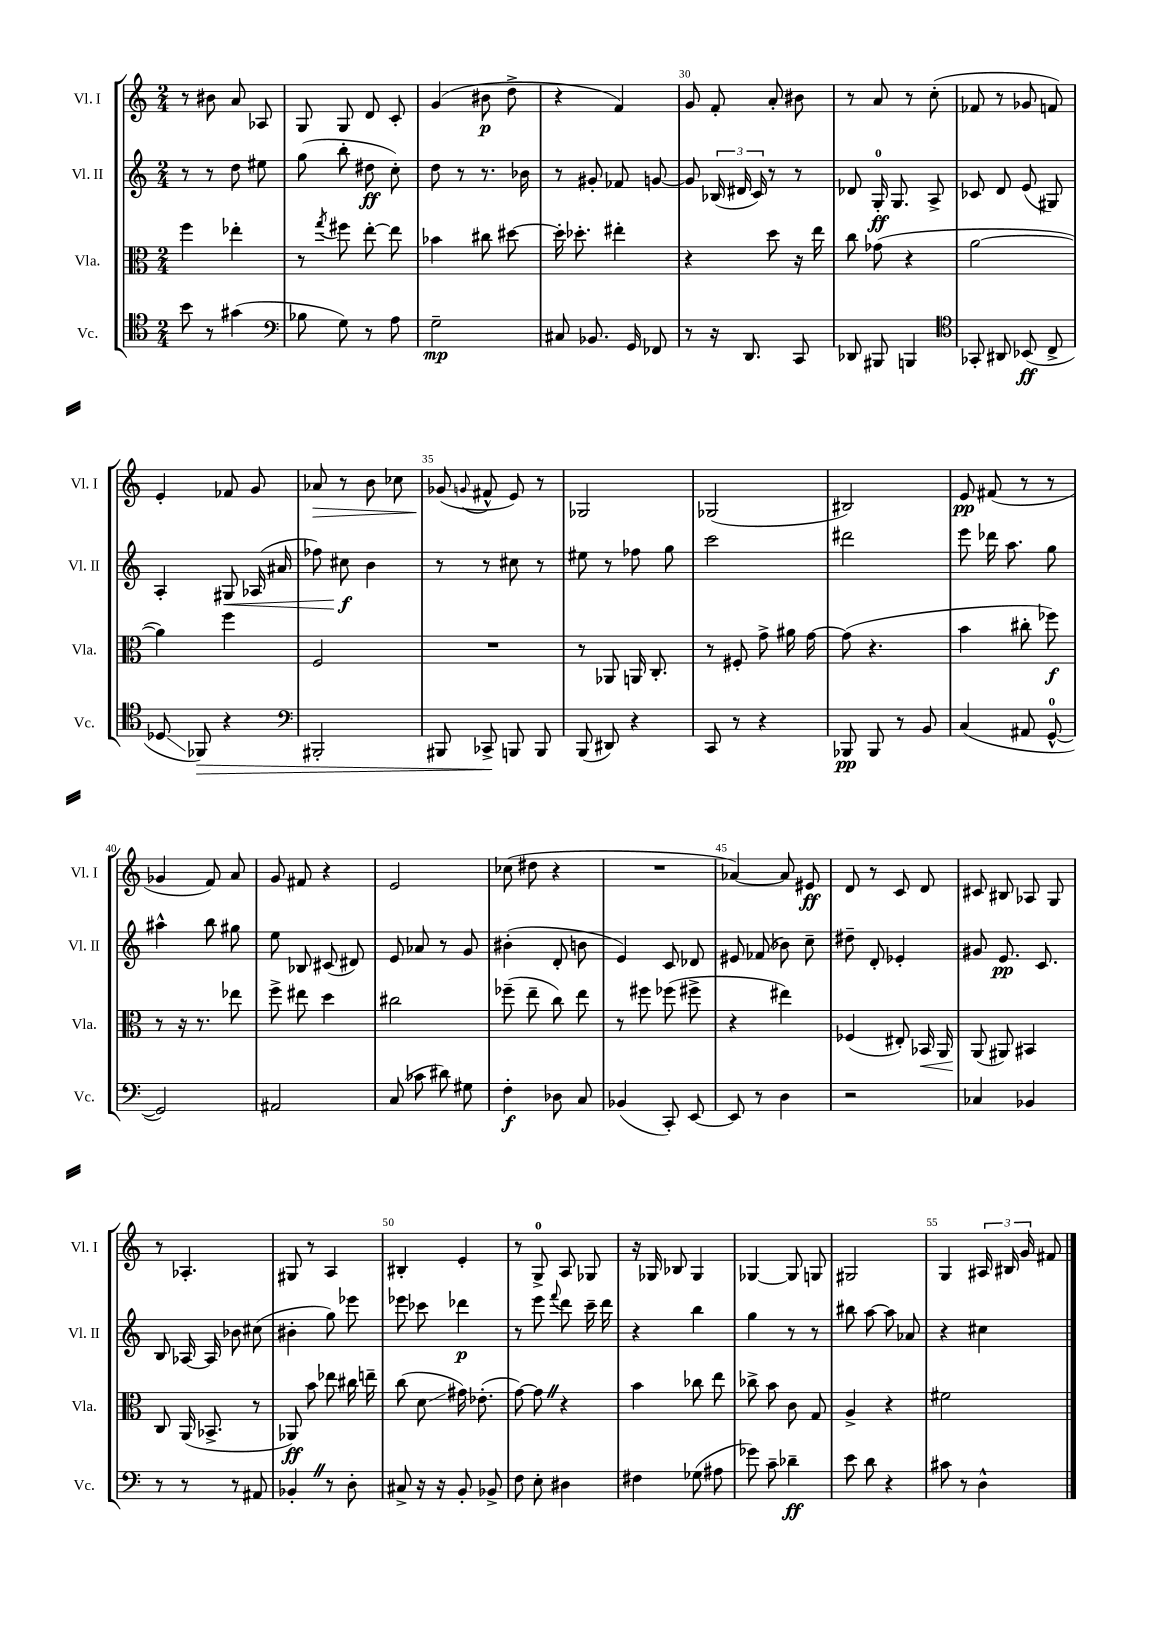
<<
\new StaffGroup <<
\new Staff = "s0" \with { instrumentName = "Vl. I" shortInstrumentName = "Vl. I" } {
    \clef treble \key c \major \numericTimeSignature \time 2/4
    \autoBeamOff r8 bis'8 a'8 aes8 |
    g8 g8 d'8 c'8-. |
    g'4( bis'8\p d''8-> |
    r4 f'4) |
    g'8 f'8-. a'8-. bis'8 |
    r8 a'8 r8 c''8-.( |
    fes'8 r8 ges'8 f'8) |
    e'4-. fes'8 g'8 |
    aes'8\> r8 b'8 ces''8 |
    ges'8\!( \appoggiatura { g'8 } fis'8-^ e'8) r8 |
    ges2 |
    ges2( |
    bis2) |
    e'8\pp fis'8( r8 r8 |
    ges'4 f'8) a'8 |
    g'8 fis'8 r4 |
    e'2 |
    ces''8( dis''8 r4 |
    R2 |
    aes'4~) aes'8 eis'8\ff |
    d'8 r8 c'8 d'8 |
    cis'8 bis8 aes8 g8 |
    r8 aes4.-. |
    gis8 r8 a4 |
    bis4-. e'4-. |
    r8 g8-0-> a8 ges8 |
    r16 ges16 bes8 ges4 |
    ges4~ ges8 g8 |
    gis2 |
    g4 \tuplet 3/2 { ais16 bis16 g'16 } fis'8 \bar "|." |
}
\new Staff = "s1" \with { instrumentName = "Vl. II" shortInstrumentName = "Vl. II" } {
    \clef treble \key c \major \numericTimeSignature \time 2/4
    \autoBeamOff r8 r8 d''8 eis''8 |
    g''8( b''8-. dis''8\ff c''8-.) |
    d''8 r8 r8. bes'16 |
    r8 gis'8-. fes'8 g'8~ |
    g'8 \tuplet 3/2 { bes16( dis'16 c'16) } r8 r8 |
    des'8 g16-0-.\ff g8. a8-> |
    ces'8 d'8 e'8( gis8) |
    a4-. gis8\< aes16( ais'16 |
    fes''8) cis''8\f\! b'4 |
    r8 r8 cis''8 r8 |
    eis''8 r8 fes''8 g''8 |
    c'''2 |
    dis'''2 |
    e'''8 des'''16 a''8. g''8 |
    ais''4-^ b''8 gis''8 |
    e''8 bes8 cis'8( dis'8) |
    e'8 aes'8 r8 g'8 |
    bis'4-.( d'8-. b'8 |
    e'4) c'8 des'8 |
    eis'8 fes'8( bes'8) c''8-- |
    dis''8-- d'8-. ees'4-. |
    gis'8 e'8.\pp c'8. |
    b8 aes16~ aes16 bes'8 cis''8( |
    bis'4-. g''8) ees'''8 |
    ees'''8 ces'''8 des'''4\p |
    r8 e'''8 \appoggiatura { f'''8 } d'''8 c'''16-- d'''16 |
    r4 b''4 |
    g''4 r8 r8 |
    bis''8 a''8~ a''8 aes'8 |
    r4 cis''4 \bar "|." |
}
\new Staff = "s2" \with { instrumentName = "Vla." shortInstrumentName = "Vla." } {
    \clef alto \key c \major \numericTimeSignature \time 2/4
    \autoBeamOff f''4 ees''4-. |
    r8 \acciaccatura { g''8 } fis''8 e''8~-. e''8 |
    bes'4 cis''8 dis''8~ |
    dis''16-. des''8.-. eis''4-. |
    r4 d''8 r16 e''16 |
    c''8 ges'8( r4 |
    a'2~ |
    a'4) f''4 |
    f2 |
    R2 |
    r8 aes,8 a,16 c8.-. |
    r8 fis8-. g'8-> ais'16 g'16~ |
    g'8( r4. |
    b'4 cis''8-. fes''8\f) |
    r8 r16 r8. ees''8 |
    f''8-> eis''8 d''4 |
    cis''2 |
    fes''8--( e''8-- c''8) e''8 |
    r8 fis''8 fes''8( fis''8-> |
    r4 eis''4) |
    fes4( eis8-.) bes,16\< a,16 |
    a,8\!( ais,8) bis,4 |
    c8 a,16( bes,8.-> r8 |
    aes,8\ff) b'8 ees''8 cis''16 e''16-- |
    c''8( d'8\glissando gis'16) ees'8.-.( |
    g'8~) g'8 \once \override BreathingSign.text = \markup { \musicglyph "scripts.caesura.straight" } \breathe r4 |
    b'4 ces''8 e''8 |
    ces''8-> b'8 c'8 g8 |
    a4-> r4 |
    fis'2 \bar "|." |
}
\new Staff = "s3" \with { instrumentName = "Vc." shortInstrumentName = "Vc." } {
    \clef tenor \key c \major \numericTimeSignature \time 2/4
    \autoBeamOff b'8 r8 gis'4( |
    \clef bass bes8 g8) r8 a8 |
    g2--\mp |
    cis8 bes,8. g,16 fes,8 |
    r8 r16 d,8. c,8 |
    des,8 bis,,8 b,,4 |
    \clef tenor ges,8-. ais,8 bes,8\ff( c8-> |
    des8\glissando fes,8\>) r4 |
    \clef bass bis,,2-. |
    bis,,8 ces,8->\! b,,8 b,,8 |
    b,,8( dis,8) r4 |
    c,8 r8 r4 |
    bes,,8\pp bes,,8 r8 b,8 |
    c4( ais,8 g,8-0~-^ |
    g,2) |
    ais,2 |
    c8( ces'8 dis'8) gis8 |
    f4-.\f des8 c8 |
    bes,4( c,8-.) e,8~ |
    e,8 r8 d4 |
    r2 |
    ces4 bes,4 |
    r8 r8 r8 ais,8 |
    bes,4-. \once \override BreathingSign.text = \markup { \musicglyph "scripts.caesura.straight" } \breathe r8 d8-. |
    cis8-> r16 r16 b,8-. bes,8-> |
    f8 e8-. dis4 |
    fis4 ges8( ais8 |
    ges'8) c'8-- des'4--\ff |
    e'8 d'8 r4 |
    cis'8 r8 d4-^ \bar "|." |
}
>>
>>
\layout { \context { \Score currentBarNumber = #26 \override BarNumber.break-visibility = ##(#f #t #t) barNumberVisibility = #(every-nth-bar-number-visible 5) } }
